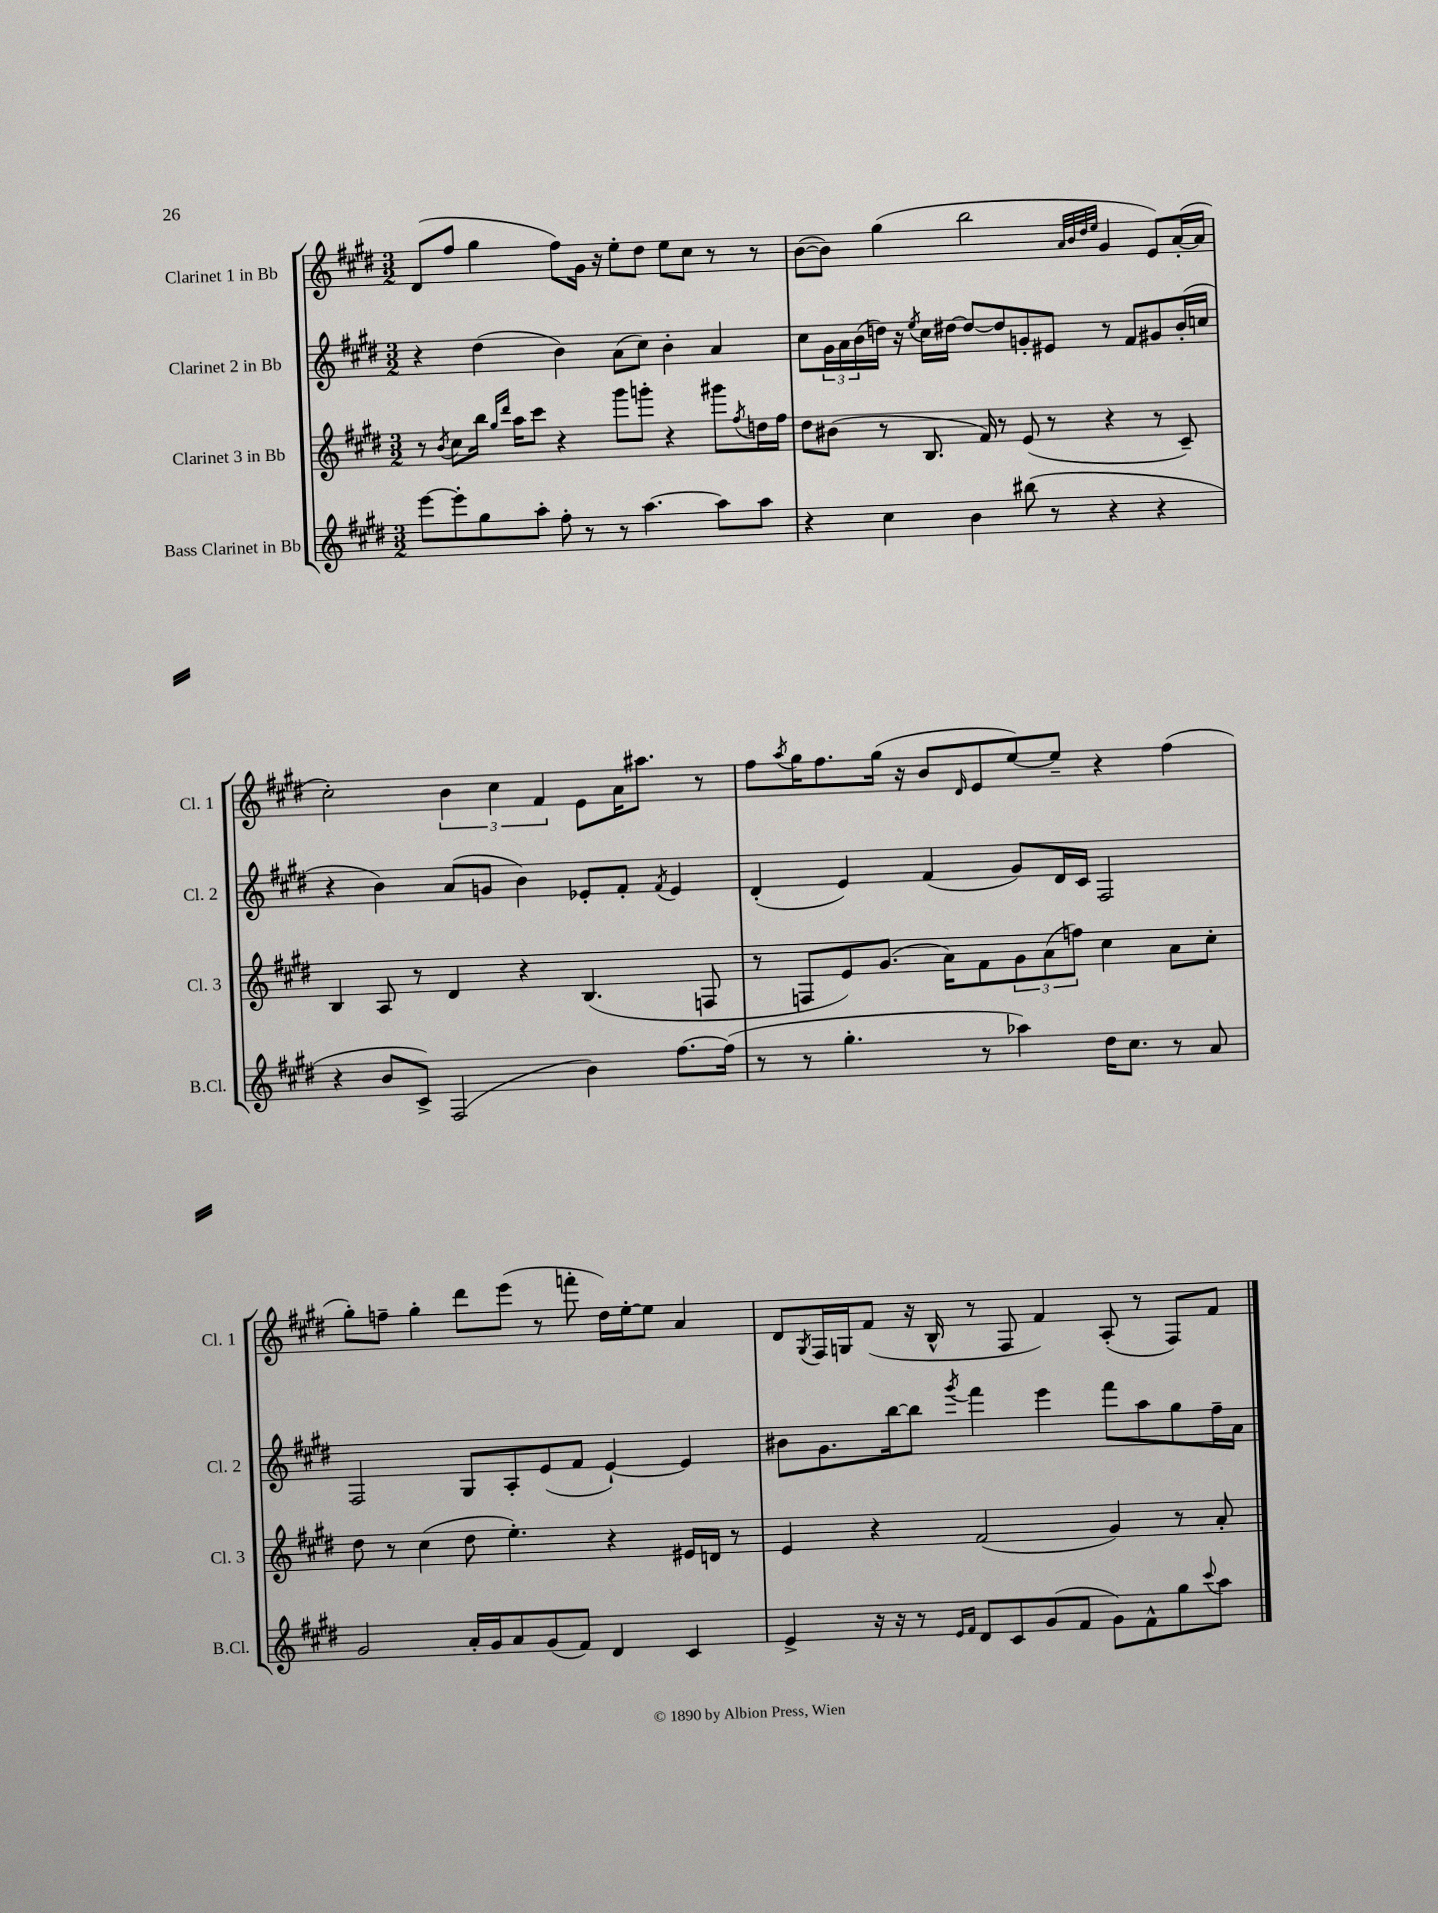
<<
\new StaffGroup <<
\new Staff = "s0" \with { instrumentName = "Clarinet 1 in Bb" shortInstrumentName = "Cl. 1" } {
    \clef treble \key e \major \numericTimeSignature \time 3/2
    dis'8( fis''8 gis''4 fis''8) gis'16 r16 e''8-. dis''8 e''8 cis''8 r8 r8 |
    b'8~( b'8) gis''4( b''2 \grace { a'32 b'32 dis''32 e''32 } gis'4 e'8) a'16~-.( a'16 |
    cis''2-.) \tuplet 3/2 { b'4 cis''4 fis'4 } e'8 a'16 ais''8. r8 |
    fis''8 \acciaccatura { a''8 } gis''16 fis''8. gis''16( r16 b'8 \grace { dis'16 } e'8 e''8~) e''8-- r4 fis''4( |
    gis''8-.) f''8-- gis''4-. dis'''8 e'''8( r8 f'''8-. dis''16) e''16~-. e''8 a'4 |
    dis'8 \acciaccatura { gis8 } fis16 g16 fis'8( r16 b16-^ r8 fis8 fis'4) a8-.( r8 fis8) fis'8 \bar "|." |
}
\new Staff = "s1" \with { instrumentName = "Clarinet 2 in Bb" shortInstrumentName = "Cl. 2" } {
    \clef treble \key e \major \numericTimeSignature \time 3/2
    r4 dis''4( b'4) a'8( cis''8) b'4-. a'4 |
    cis''8 \tuplet 3/2 { gis'16 a'16 b'16( } d''16) r16 \acciaccatura { e''8 } cis''16 dis''16~ dis''8~ dis''8 g'8-. eis'8 r8 fis'8 gis'8 b'16-.( c''16 |
    r4 b'4) a'8( g'8 b'4) ees'8-. fis'8-. \acciaccatura { fis'8 } ees'4 |
    dis'4-.( e'4) fis'4( gis'8) dis'16 cis'16 fis2 |
    fis2 gis8 a8-. e'8( fis'8 e'4~-!) e'4 |
    bis'8 gis'8. b''16~ b''8 \acciaccatura { gis'''8 } fis'''4 e'''4 fis'''8 a''8 gis''8 fis''16-- a'16 \bar "|." |
}
\new Staff = "s2" \with { instrumentName = "Clarinet 3 in Bb" shortInstrumentName = "Cl. 3" } {
    \clef treble \key e \major \numericTimeSignature \time 3/2
    r8 \acciaccatura { b'8 } cis''8 b''16 \grace { gis''16 dis'''16 } a''16 cis'''8 r4 gis'''8 g'''8-. r4 gis'''8 \acciaccatura { fis''8 } d''16 fis''16 |
    dis''8 bis'8( r8 b8. fis'16) r8 e'8( r8 r4 r8 cis'8--) |
    b4 a8 r8 dis'4 r4 b4.( f8 |
    r8 f8 e'8) gis'8.( a'16) fis'8 \tuplet 3/2 { gis'8 a'8( f''8) } cis''4 a'8 cis''8-. |
    dis''8 r8 cis''4( dis''8 e''4.-.) r4 eis'16 d'16 r8 |
    e'4 r4 fis'2( gis'4) r8 a'8-. \bar "|." |
}
\new Staff = "s3" \with { instrumentName = "Bass Clarinet in Bb" shortInstrumentName = "B.Cl." } {
    \clef treble \key e \major \numericTimeSignature \time 3/2
    e'''8~ e'''8-. gis''8 a''8-. fis''8-. r8 r8 a''4.~ a''8 a''8 |
    r4 cis''4 b'4 bis''8( r8 r4 r4 |
    r4 b'8 cis'8->) fis2( b'4) fis''8.~ fis''16( |
    r8 r8 gis''4.-. r8 aes''4) dis''16 cis''8. r8 a'8 |
    gis'2 a'16-. gis'16 a'8 gis'8( fis'8) dis'4 cis'4 |
    e'4-> r16 r16 r8 \grace { e'16 fis'16 } dis'8 cis'8 gis'8( fis'8 gis'8) fis'8-^ gis''8 \appoggiatura { cis'''8 } a''8 \bar "|." |
}
>>
>>
\layout { \context { \Score \remove "Bar_number_engraver" } }
